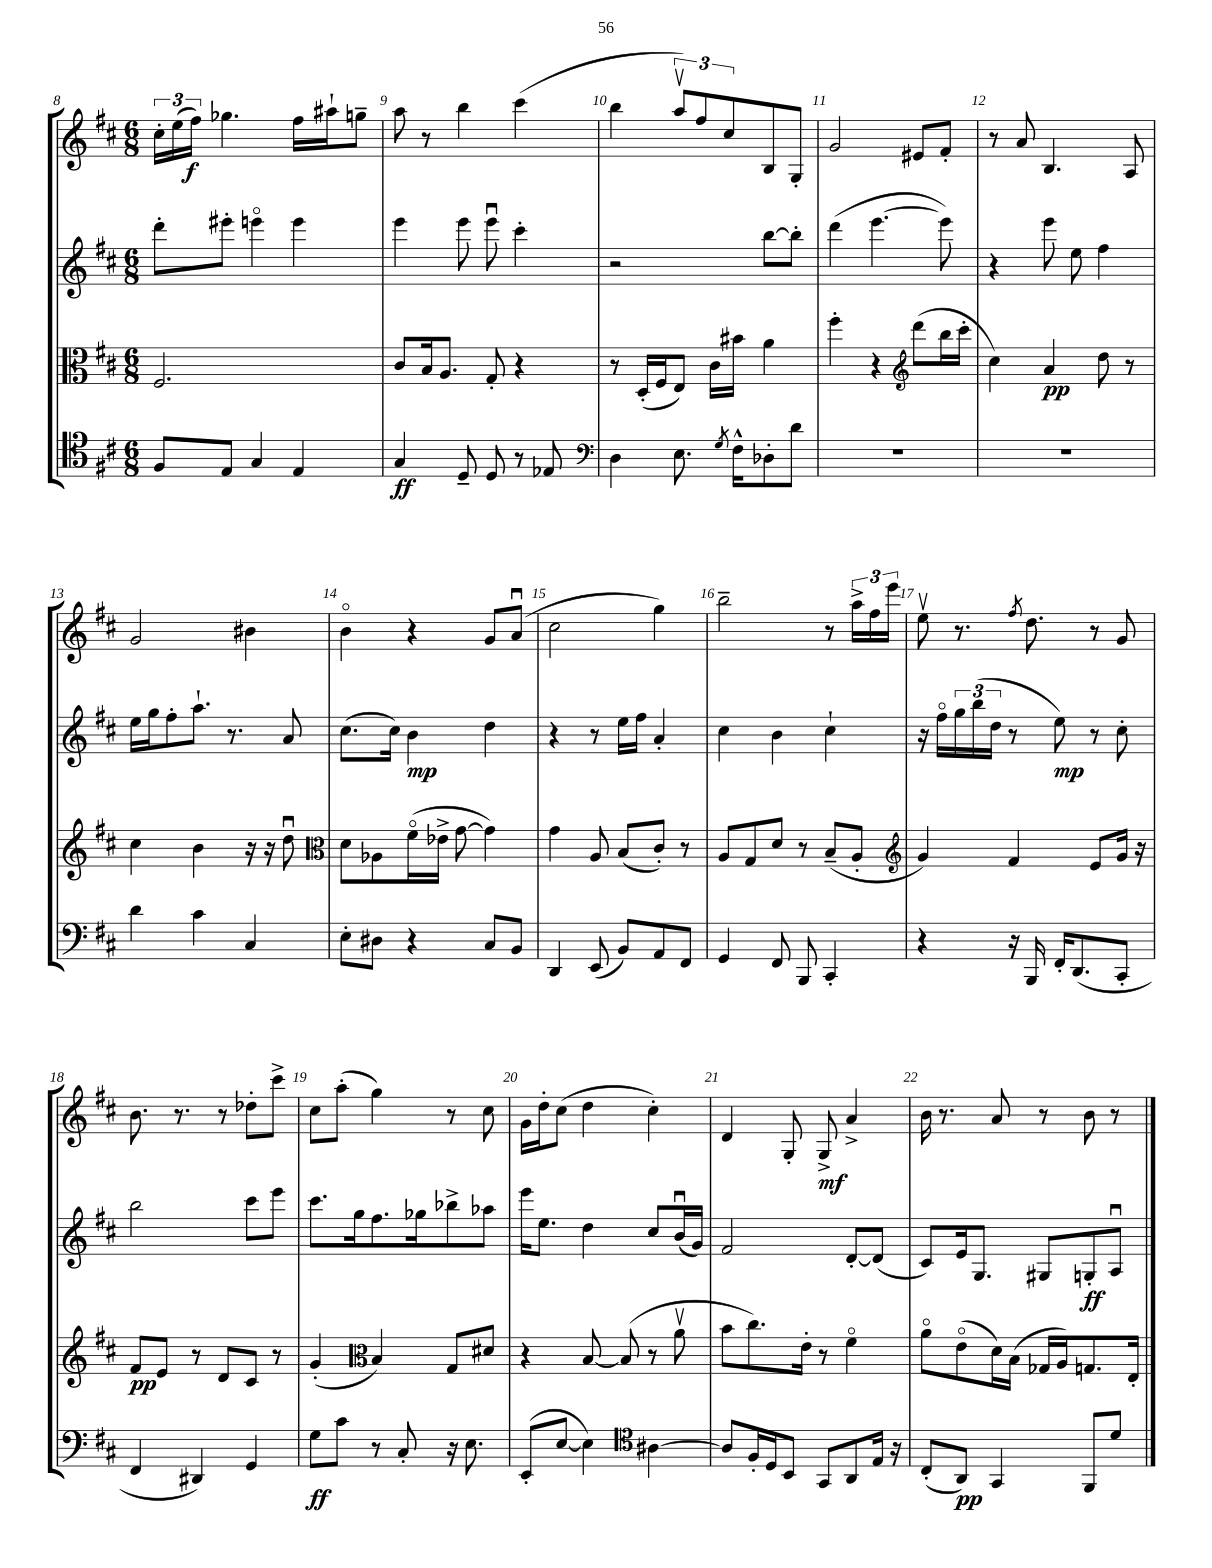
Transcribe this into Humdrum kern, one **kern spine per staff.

**kern	**kern	**kern	**kern
*staff4	*staff3	*staff2	*staff1
*clefC4	*clefC3	*clefG2	*clefG2
*k[f#c#]	*k[f#c#]	*k[f#c#]	*k[f#c#]
*M6/8	*M6/8	*M6/8	*M6/8
8F#	2.F#	8ddd'	24cc#'
.	.	.	(24ee
.	.	.	24ff#)
8E	.	8eee#'	4.gg-
4G	.	4eeeo	.
4E	.	4eee	16ff#
.	.	.	16aa#`
.	.	.	8gg~
=	=	=	=
4G	8c#	4eee	8aa
.	16B	.	8r
.	8.A	.	.
8D~	.	8eee	4bb
8D	8G'	8eeeu	.
8r	4r	4ccc#'	(4ccc#
8E-	.	.	.
=	=	=	=
*clefF4	*	*	*
4D	8r	2r	4bb
.	(16D'	.	.
.	16F#	.	.
8.E	8E)	.	12aav)
.	.	.	12ff#
.	16c#	.	.
.	.	.	12cc#
8qG	.	.	.
16F#^^	16b#	.	.
8D-'	4a	[8bb	8B
8d	.	8bb']	8G'
=	=	=	=
2.r	4ff#'	(4ddd	2g
.	4r	[4.eee	.
*	*clefG2	*	*
.	(8ddd	.	8e#
.	16bb	8eee])	8f#'
.	16ccc#'	.	.
=	=	=	=
2.r	4cc#)	4r	8r
.	.	.	8a
.	4a	8eee	4.B
.	.	8ee	.
.	8dd	4ff#	.
.	8r	.	8A
=	=	=	=
4d	4cc#	16ee	2g
.	.	16gg	.
.	.	8ff#'	.
4c#	4b	8.aa`	.
.	.	8.r	.
4C#	16r	.	4b#
.	16r	.	.
.	8ddu	8a	.
=	=	=	=
*	*clefC3	*	*
8E'	8d	(8.cc#	4bo
8D#	8A-	.	.
.	.	16cc#)	.
4r	(16f#o	4b	4r
.	16e-^	.	.
.	[8g	.	.
8C#	4g])	4dd	8g
8BB	.	.	(8au
=	=	=	=
4DD	4g	4r	2cc#
(8EE	8A	8r	.
8BB)	(8B	16ee	.
.	.	16ff#	.
8AA	8c#')	4a'	4gg)
8FF#	8r	.	.
=	=	=	=
4GG	8A	4cc#	2bb~
.	8G	.	.
8FF#	8d	4b	.
8BBB	8r	.	.
4CC#'	(8B~	4cc#`	8r
.	8A'	.	24aa^
.	.	.	24ff#
.	.	.	24eee
=	=	=	=
*	*clefG2	*	*
4r	4g)	16r	8eev
.	.	16ff#o	.
.	.	24gg	8.r
.	.	(24bb	.
.	.	24dd	.
16r	4f#	8r	.
.	.	.	8qff#
16BBB	.	.	8.dd
16FF#'	.	8ee)	.
(8.DD	.	.	.
.	8e	8r	8r
8CC#'	16g	8cc#'	8g
.	16r	.	.
=	=	=	=
4FF#	8f#	2bb	8.b
.	8e	.	.
.	.	.	8.r
4DD#)	8r	.	.
.	8d	.	8r
4GG	8c#	8ccc#	8dd-'
.	8r	8eee	8ccc#^
=	=	=	=
8G	(4g'	8.ccc#	8cc#
8c#	.	.	(8aa'
.	.	16gg	.
*	*clefC3	*	*
8r	4B)	8.ff#	4gg)
8C#'	.	.	.
.	.	16gg-	.
16r	8G	8bb-^	8r
8.E	.	.	.
.	8d#	8aa-	8cc#
=	=	=	=
(8EE'	4r	16eee	16g
.	.	8.ee	16dd'
[8E	.	.	(8cc#
4E])	[8B	4dd	4dd
.	(8B]	.	.
*clefC4	*	*	*
[4A#	8r	8cc#	4cc#')
.	8av	(16bu	.
.	.	16g)	.
=	=	=	=
8A#]	8b	2f#	4d
16F#'	8.cc#)	.	.
16D	.	.	.
8BB	.	.	8G'
.	16e'	.	.
8GG	8r	.	8G^
8AA	4f#o	[8d'	4a^
16E	.	(8d]	.
16r	.	.	.
=	=	=	=
(8C#'	8ao	8c#)	16b
.	.	.	8.r
8AA)	(8eo	16e	.
.	.	8.G	.
4GG	16d)	.	8a
.	(16B	.	.
.	16G-	8G#	8r
.	16A)	.	.
8FF#	8.G	8G'	8b
8d	.	8Au	8r
.	16E'	.	.
==	==	==	==
*-	*-	*-	*-
